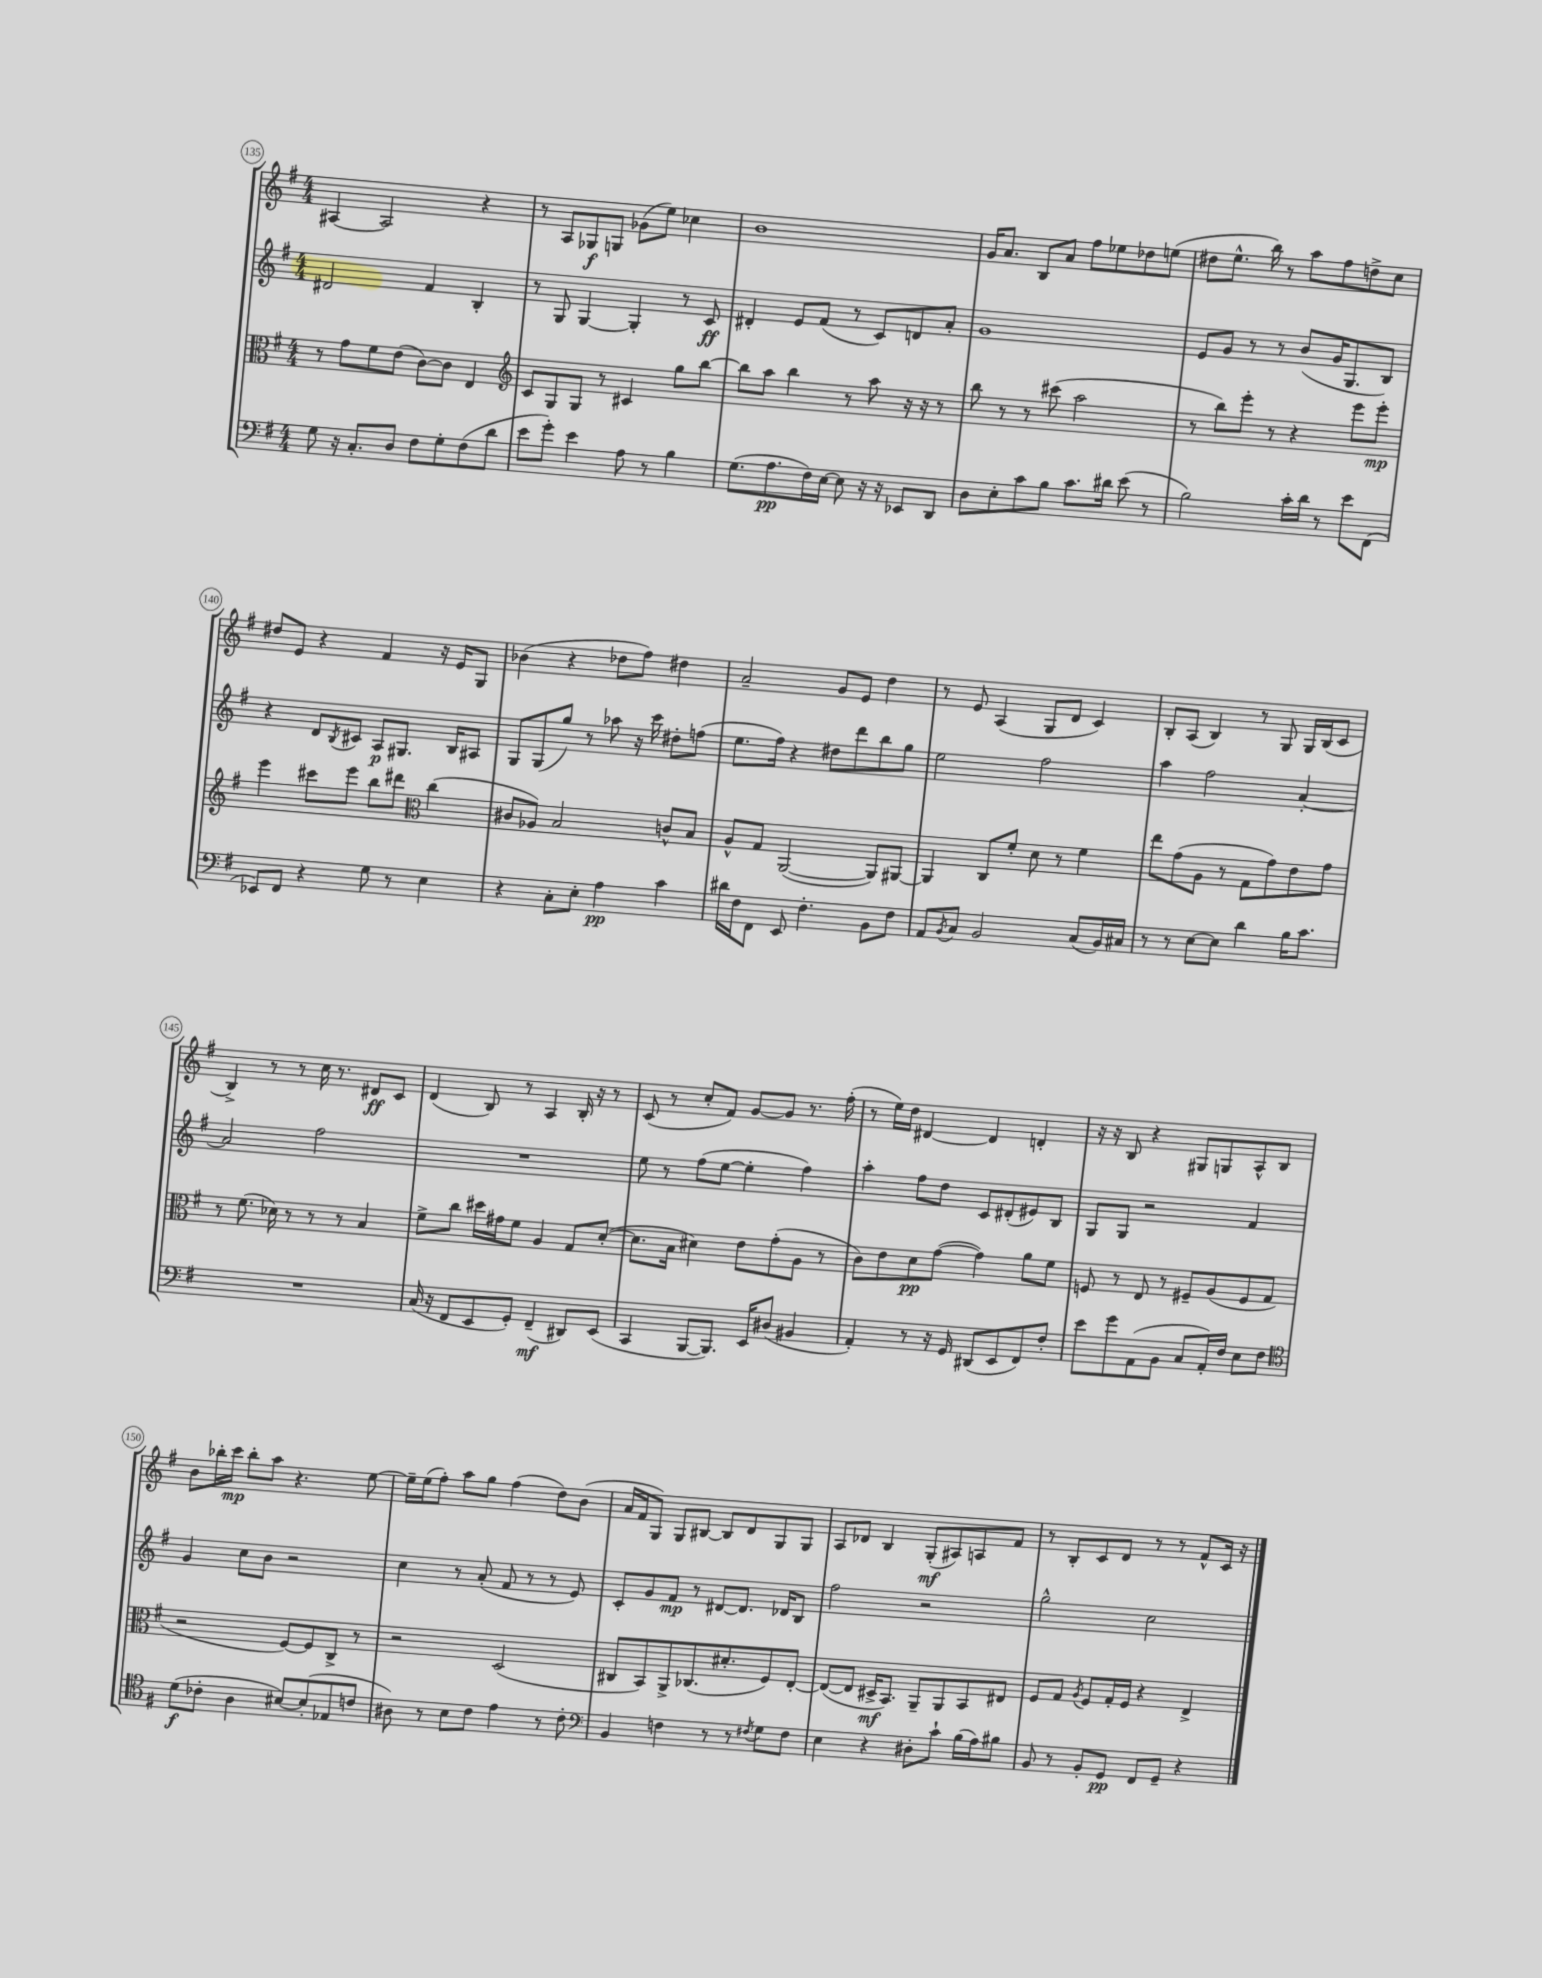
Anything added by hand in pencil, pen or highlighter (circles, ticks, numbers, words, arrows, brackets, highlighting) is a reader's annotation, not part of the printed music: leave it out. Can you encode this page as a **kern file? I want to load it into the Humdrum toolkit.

**kern	**dynam	**kern	**dynam	**kern	**dynam	**kern	**dynam
*part4	*part4	*part3	*part3	*part2	*part2	*part1	*part1
*staff4	*staff4	*staff3	*staff3	*staff2	*staff2	*staff1	*staff1
*clefF4	*	*clefC3	*	*clefG2	*	*clefG2	*
*k[f#]	*	*k[f#]	*	*k[f#]	*	*k[f#]	*
*M4/4	*	*M4/4	*	*M4/4	*	*M4/4	*
=135	=135	=135	=135	=135	=135	=135	=135
8G\	.	8r	.	2d#X/	.	[4A#X/	.
16r	.	8g\L	.	.	.	.	.
8.C'/L	.	.	.	.	.	.	.
.	.	8f#\	.	.	.	2A#/]	.
8D/J	.	(8e\J	.	.	.	.	.
8F#\L	.	[8c\L)	.	4f#/	.	.	.
8G'\	.	8c\J]	.	.	.	.	.
(8F#\	.	4E/	.	4B'/	.	4r	.
8d\J	.	.	.	.	.	.	.
=136	=136	=136	=136	=136	=136	=136	=136
*	*	*clefG2	*	*	*	*	*
8e\L	.	8c/L	.	8r	.	8r	.
8g'\J)	.	8G/	.	8G/	.	8A/L	.
4e\	.	8G/J	.	[4G/	.	8G-X/	f
.	.	8r	.	.	.	8Gn/J	.
8A\	.	4c#X/	.	4G'/]	.	(8g-X\L	.
8r	.	.	.	.	.	8ee\J)	.
4B\	.	8gg\L	.	8r	.	4cc-X\	.
.	.	[8bb\J	.	8c/	ff	.	.
=137	=137	=137	=137	=137	=137	=137	=137
(8.G\L	.	8bb\L]	.	4d#X'/	.	1b	.
.	.	8aa\J	.	.	.	.	.
8.A\	pp	.	.	.	.	.	.
.	.	4bb\	.	8e/L	.	.	.
16F#\L)	.	.	.	(8f#/J	.	.	.
[16E\JJ	.	.	.	.	.	.	.
8E\]	.	8r	.	8r	.	.	.
16r	.	8aa\	.	8c/L)	.	.	.
16r	.	.	.	.	.	.	.
8EE-X/L	.	16r	.	8dn/	.	.	.
.	.	16r	.	.	.	.	.
8DD/J	.	8r	.	8a'/J	.	.	.
=138	=138	=138	=138	=138	=138	=138	=138
8D\L	.	8bb\	.	1g	.	16g/KL	.
.	.	.	.	.	.	8.a/J	.
8E'\	.	8r	.	.	.	.	.
8c\	.	8r	.	.	.	8B/L	.
8B\J	.	(8ccc#X\	.	.	.	8a/J	.
8.c\L	.	2aa\	.	.	.	8ff#\L	.
.	.	.	.	.	.	8ee-X\	.
16d#X\Jk	.	.	.	.	.	.	.
(8e\	.	.	.	.	.	8dd-X\	.
8r	.	.	.	.	.	(8een\J	.
=139	=139	=139	=139	=139	=139	=139	=139
2B\)	.	8r	.	8e/L	.	8dd#X\L	.
.	.	8bb\L)	.	8g/J	.	8.ee^^\J	.
.	.	8eee'\J	.	8r	.	.	.
.	.	.	.	.	.	16bb\)	.
.	.	8r	.	8r	.	8r	.
16c'\LL	.	4r	.	(8b/L	.	8aa\L	.
16d\JJ	.	.	.	.	.	.	.
8r	.	.	.	16g/K	.	8ff#\	.
.	.	.	.	8.G/	.	.	.
8e\L	.	8eee\L	.	.	.	8ddn^\	.
(8FF#\J	.	8eee'\J	mp	8B/J)	.	8cc\J	.
!!LO:LB:g=z
=140	=140	=140	=140	=140	=140	=140	=140
8EE-X/L)	.	4eee\	.	4r	.	8dd#X/L	.
8FF#/J	.	.	.	.	.	8e/J	.
4r	.	8ccc#X\L	.	8d/L	.	4r	.
.	.	.	.	8qB/	.	.	.
.	.	8eee\J	.	8c#X/J	.	.	.
8G\	.	8bb\L	.	8A/L	p	4f#/	.
8r	.	8ddd#X\J	.	8.G#X/J	.	.	.
*	*	*clefC3	*	*	*	*	*
4E\	.	(4cc\	.	.	.	16r	.
.	.	.	.	16B/KL	.	16e/KL	.
.	.	.	.	8A#X/J	.	8G/J	.
=141	=141	=141	=141	=141	=141	=141	=141
4r	.	8c#X/L	.	8G/L	.	(4b-X\	.
.	.	8A-X/J)	.	(8G/	.	.	.
8C'\L	.	2B/	.	8gg/J)	.	4r	.
8E'\J	.	.	.	8r	.	.	.
4A\	pp	.	.	8aa-X\	.	8dd-X\L	.
.	.	.	.	16r	.	8ff#\J)	.
.	.	.	.	16ccc\	.	.	.
4c\	.	8cn^^/L	.	8dd#X'\L	.	4dd#X\	.
.	.	8B/J	.	(8ffn\J	.	.	.
=142	=142	=142	=142	=142	=142	=142	=142
16d#X\LL	.	8A^^/L	.	8.ee\L	.	2a~/	.
16F#\J	.	.	.	.	.	.	.
8FF#\J	.	8G/J	.	.	.	.	.
.	.	.	.	16ff#\Jk)	.	.	.
8EE/	.	([2AA/	.	4r	.	.	.
4.F#'\	.	.	.	.	.	.	.
.	.	.	.	8dd#X\L	.	8g/L	.
.	.	.	.	8ddd\	.	8e/J	.
8BB\L	.	8AA/L])	.	8bb\	.	4dd\	.
8F#\J	.	[8AA#X/J	.	8gg\J	.	.	.
=143	=143	=143	=143	=143	=143	=143	=143
8AA/L	.	4AA#/]	.	2ee\	.	8r	.
8qBB/	.	.	.	.	.	.	.
8C/J	.	.	.	.	.	8e/	.
2BB/	.	8C/L	.	.	.	(4A/	.
.	.	8f#'/J	.	.	.	.	.
.	.	8d\	.	2ff#\	.	8G/L	.
.	.	8r	.	.	.	8d/J	.
(8C/L	.	4f#\	.	.	.	4c/)	.
16BB/L)	.	.	.	.	.	.	.
16C#X/JJ	.	.	.	.	.	.	.
=144	=144	=144	=144	=144	=144	=144	=144
8r	.	8ee\L	.	4aa\	.	8B'/L	.
8r	.	(8g\	.	.	.	(8A/J	.
[8E\L	.	8A\J	.	2ff#\	.	4B/)	.
8E\J]	.	8r	.	.	.	.	.
4d\	.	8G\L	.	.	.	8r	.
.	.	8g\)	.	.	.	8G/	.
16B\KL	.	8e\	.	[4a'/	.	16G/LL	.
8.c\J	.	.	.	.	.	(16B/J	.
.	.	8g\J	.	.	.	8c/J	.
!!LO:LB:g=z
=145	=145	=145	=145	=145	=145	=145	=145
1r	.	8r	.	2a/]	.	4B^/)	.
.	.	(8.f#\	.	.	.	.	.
.	.	.	.	.	.	8r	.
.	.	16d-X\)	.	.	.	.	.
.	.	8r	.	.	.	8r	.
.	.	8r	.	2ff#\	.	16cc\	.
.	.	.	.	.	.	8.r	.
.	.	8r	.	.	.	.	.
.	.	4B/	.	.	.	8d#X/L	ff
.	.	.	.	.	.	8c/J	.
=146	=146	=146	=146	=146	=146	=146	=146
(16C/	.	8f#^\L	.	1r	.	(4d/	.
16r	.	.	.	.	.	.	.
8FF#/L	.	8cc\J	.	.	.	.	.
8EE/	.	16dd#X\LL	.	.	.	8B/)	.
.	.	16g#X\J	.	.	.	.	.
8GG'/J)	.	8f#\J	.	.	.	8r	.
(4FF#~/	mf	4A/	.	.	.	4A/	.
8DD#X/L)	.	8G/L	.	.	.	16B'/	.
.	.	.	.	.	.	16r	.
(8EE/J	.	([8d'/J	.	.	.	8r	.
=147	=147	=147	=147	=147	=147	=147	=147
4CC/	.	8.d\L]	.	8ee\	.	(8c/	.
.	.	.	.	8r	.	8r	.
.	.	16B\Jk	.	.	.	.	.
[8BBB/L	.	4d#X\)	.	(8ff#\L	.	8cc'/L	.
8.BBB/J])	.	.	.	[8ee\J	.	8f#/J)	.
.	.	8e\L	.	4ee'\]	.	[8g/L	.
16EE/KL	.	.	.	.	.	.	.
(8D#X/J	.	(8g'\	.	.	.	8g/J]	.
4BB#X/	.	8A\J	.	4ff#\)	.	8.r	.
.	.	8r	.	.	.	.	.
.	.	.	.	.	.	(16ff#'\	.
=148	=148	=148	=148	=148	=148	=148	=148
4AA'/)	.	8c\L)	.	4aa'\	.	8r	.
.	.	8e\	.	.	.	16ee\LL)	.
.	.	.	.	.	.	16dd\JJ	.
8r	.	8d\	pp	8ff#\L	.	[4d#X/	.
16r	.	([8g\J	.	8dd\J	.	.	.
16GG/	.	.	.	.	.	.	.
(8DD#X/L	.	4g\])	.	8c/L	.	4d#/]	.
8EE/	.	.	.	(8d#X'/	.	.	.
8FF#/)	.	8a\L	.	8e#X/)	.	4dn'/	.
8F#'/J	.	8f#\J	.	8B/J	.	.	.
=149	=149	=149	=149	=149	=149	=149	=149
8e\L	.	8Fn/	.	8G/L	.	16r	.
.	.	.	.	.	.	16r	.
8g\	.	8r	.	8G/J	.	8B/	.
(8AA\	.	8E/	.	2r	.	4r	.
8BB\J	.	8r	.	.	.	.	.
8C/L	.	8F#X~/L	.	.	.	8G#X/L	.
16AA'/L)	.	(8A/	.	.	.	8Gn/	.
16F#/JJ	.	.	.	.	.	.	.
8E\L	.	8F#/	.	4f#/	.	8A^^/	.
8F#\J	.	8G/J	.	.	.	8B/J	.
!!LO:LB:g=z
=150	=150	=150	=150	=150	=150	=150	=150
*clefC4	*	*	*	*	*	*	*
(8d\L	f	2r	.	4g/	.	8b\L	.
8c-X'\J	.	.	.	.	.	16bb-X'\L	.
.	.	.	.	.	.	16ccc\JJ	mp
4A\	.	.	.	8cc\L	.	8bb-'\L	.
.	.	.	.	8b\J	.	8aa\J	.
[8B#X/L)	.	[8F#/L)	.	2r	.	4.r	.
(8B#'/]	.	8F#/]	.	.	.	.	.
8E-X/	.	8C^/J	.	.	.	.	.
8cn/J	.	8r	.	.	.	[8ee\	.
=151	=151	=151	=151	=151	=151	=151	=151
8A#X\)	.	2r	.	4cc\	.	16ee~\LL]	.
.	.	.	.	.	.	(16ee\J	.
8r	.	.	.	.	.	8ff#'\J)	.
8B\L	.	.	.	8r	.	8aa\L	.
8c\J	.	.	.	(8a'/	.	8gg\J	.
4e\	.	(2D/	.	8f#/	.	(4ff#\	.
.	.	.	.	8r	.	.	.
8r	.	.	.	8r	.	8dd\L)	.
8c'\	.	.	.	8e/)	.	(8b\J	.
=152	=152	=152	=152	=152	=152	=152	=152
*clefF4	*	*	*	*	*	*	*
4BB/	.	8C#X/L	.	8c'/L	.	16a/LL	.
.	.	.	.	.	.	16f#/J	.
.	.	8BB/)	.	8g/	.	8G/J)	.
4Fn\	.	8AA^/	.	8f#/J	mp	8G/L	.
.	.	(8.C-X/	.	8r	.	[8B#X/J	.
8r	.	.	.	[8d#X/L	.	8B#/L]	.
.	.	8.d#X'/	.	.	.	.	.
8r	.	.	.	8.d#/J]	.	8d/	.
8qF#X/	.	.	.	.	.	.	.
8G\L	.	8F#/)	.	.	.	8G/	.
.	.	.	.	16d-X/KL	.	.	.
8F#\J	.	[8E'/J	.	8B/J	.	8G/J	.
=153	=153	=153	=153	=153	=153	=153	=153
4E\	.	(8E/L_	.	2ff#\	.	8A/L	.
.	.	8E/J]	.	.	.	8d-X/J	.
4r	.	16D#X^/KL	mf	.	.	4B/	.
.	.	8.BB/J)	.	.	.	.	.
8D#X'\L	.	8AA~/L	.	2r	.	(8G'/L	mf
8c`\J	.	8AA/	.	.	.	8A#X/)	.
(16B\LL	.	8BB/	.	.	.	8An/	.
16A\J)	.	.	.	.	.	.	.
8B#X\J	.	8E#X/J	.	.	.	8f#/J	.
=154	=154	=154	=154	=154	=154	=154	=154
8BB/	.	8F#/L	.	2gg^^\	.	8r	.
8r	.	8G/J	.	.	.	8B'/L	.
.	.	8qA/	.	.	.	.	.
8BB'/L	.	8F#/L	.	.	.	8c/	.
8GG/J	pp	16G'/L	.	.	.	8d/J	.
.	.	16F#/JJ	.	.	.	.	.
8FF#/L	.	4r	.	2cc\	.	8r	.
8GG~/J	.	.	.	.	.	8r	.
4r	.	4E^/	.	.	.	8f#^^/L	.
.	.	.	.	.	.	16c/Jk	.
.	.	.	.	.	.	16r	.
==	==	==	==	==	==	==	==
*-	*-	*-	*-	*-	*-	*-	*-
